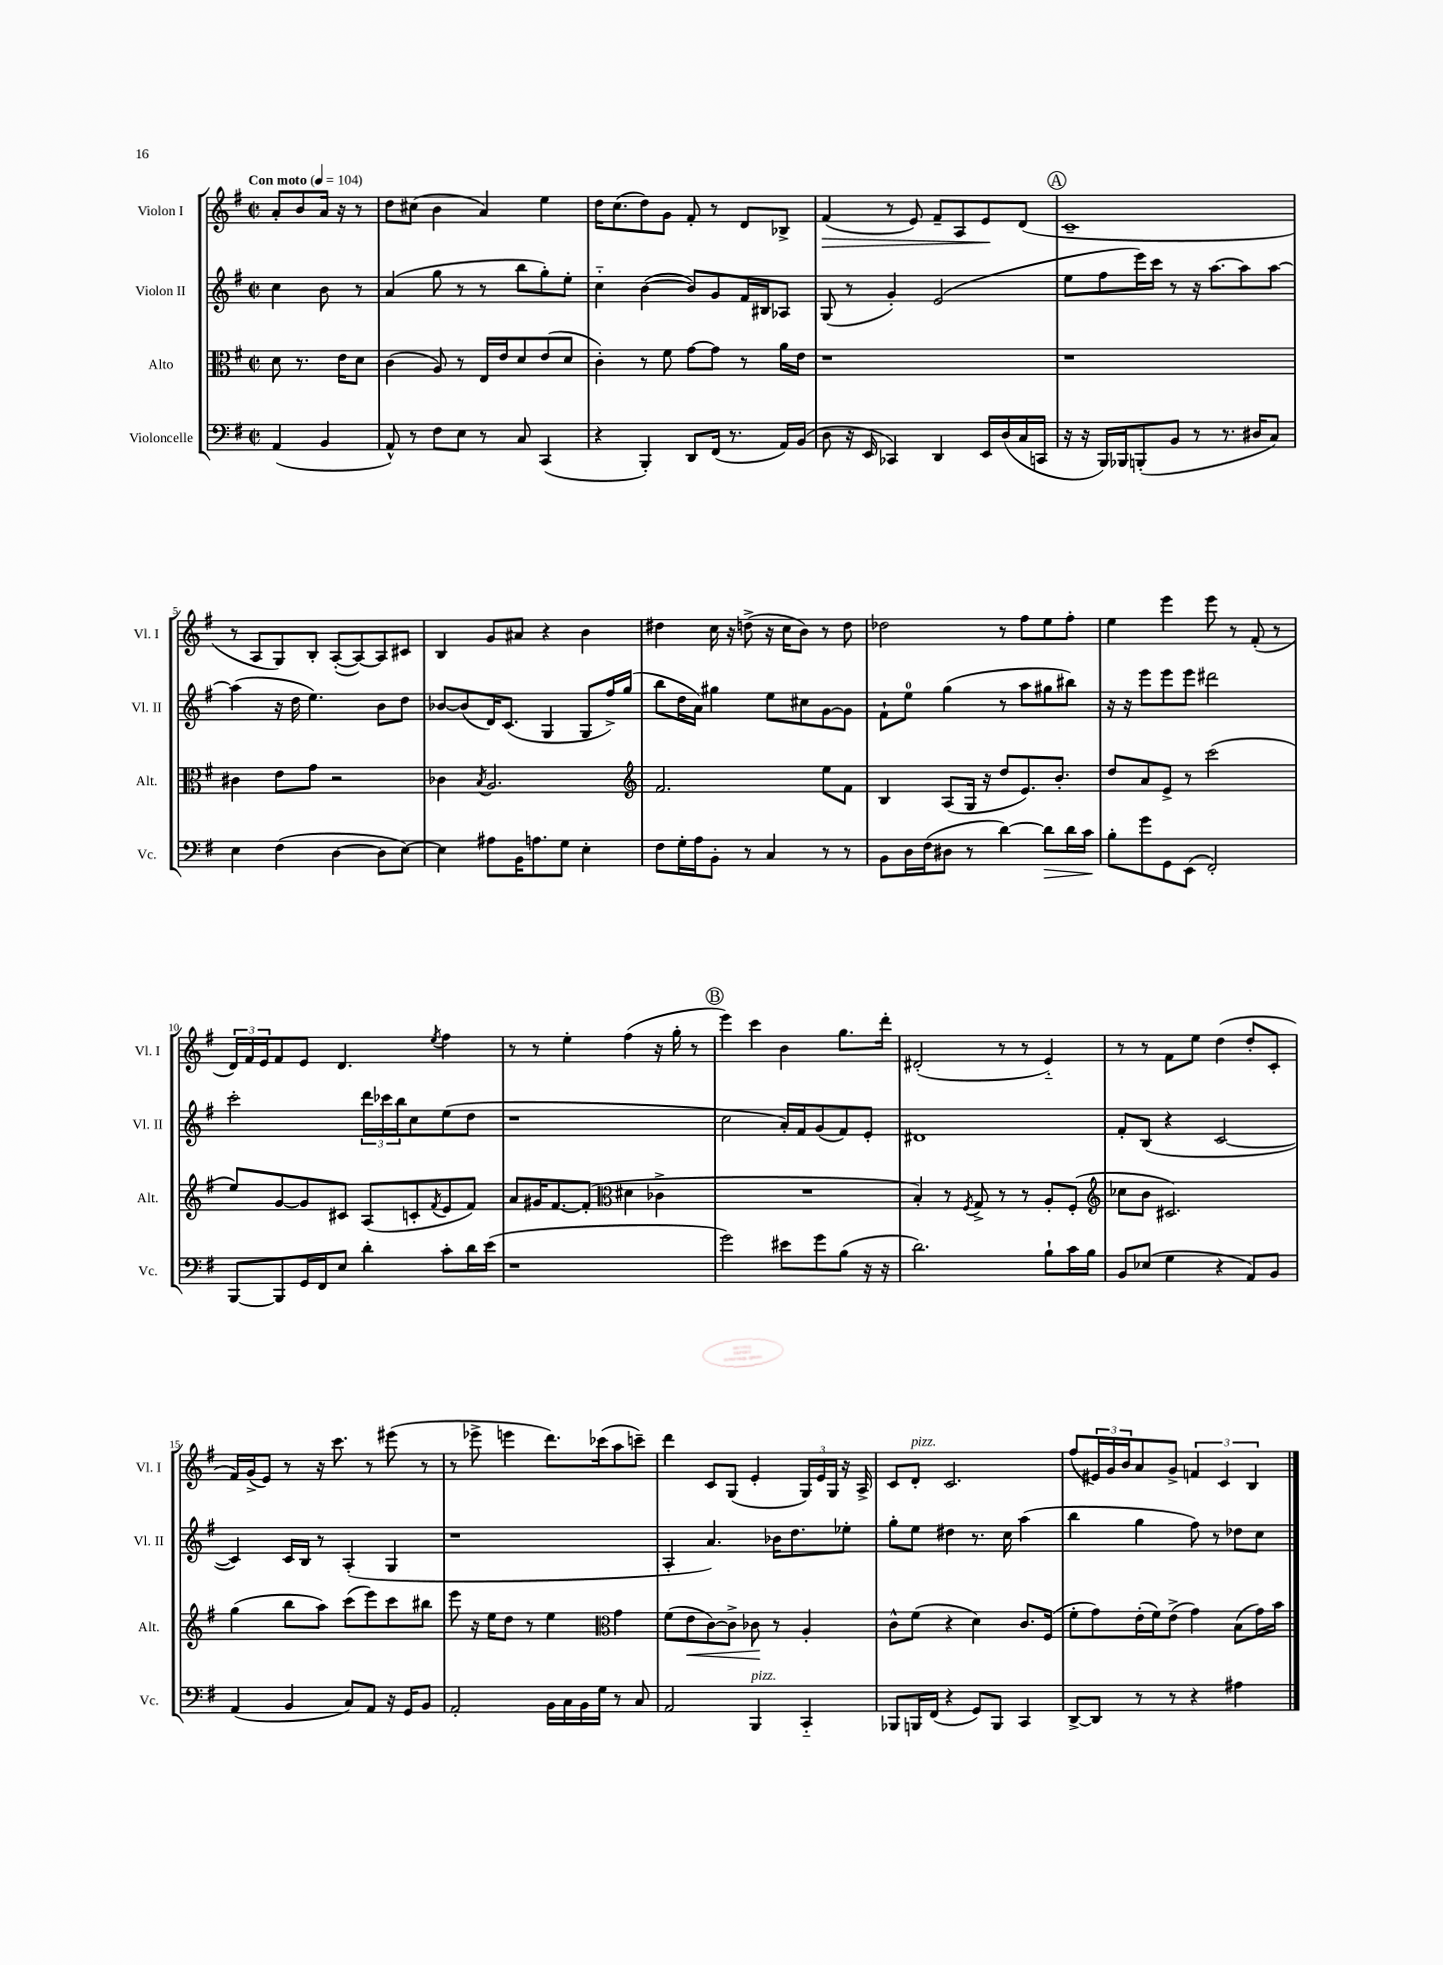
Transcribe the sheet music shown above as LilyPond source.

<<
\new StaffGroup <<
\new Staff = "s0" \with { instrumentName = "Violon I" shortInstrumentName = "Vl. I" } {
    \clef treble \key g \major \defaultTimeSignature \time 2/2 \partial 2 \tempo "Con moto" 4 = 104
    a'8-. b'8 a'16 r16 r8 |
    d''8 cis''8( b'4 a'4) e''4 |
    d''16 c''8.( d''8) g'8 fis'8-. r8 d'8 bes8-> |
    fis'4\>( r8 e'8) fis'8-- a8 e'8\! d'8( |
    \mark \markup { \circle "A" } c'1-- |
    r8 a8 g8) b8-. a8~-.( a8~) a8 cis'8 |
    b4 g'8 ais'8 r4 b'4 |
    dis''4 c''16 r16 d''8->( r16 c''16 b'8) r8 d''8 |
    des''2 r8 fis''8 e''8 fis''8-. |
    e''4 e'''4 e'''8 r8 fis'8-.( r8 |
    \tuplet 3/2 { d'16) fis'16 e'16 } fis'8 e'8 d'4. \acciaccatura { e''8 } fis''4 |
    r8 r8 e''4-. fis''4( r16 g''16-. r8 |
    \mark \markup { \circle "B" } e'''4) c'''4 b'4 g''8. d'''16-. |
    dis'2-.( r8 r8 e'4-_) |
    r8 r8 fis'8 e''8 d''4( d''8-. c'8-. |
    fis'16) g'16->( e'8) r8 r16 c'''8. r8 eis'''8( r8 |
    r8 ees'''8-> e'''4 d'''8.) ces'''16( a''8 c'''8--) |
    d'''4 c'8 g8( e'4-. \tuplet 3/2 { g16) e'16 g16 } r16 a16-> |
    c'8 d'8-.^\markup { \italic "pizz." } c'2. |
    fis''8( \tuplet 3/2 { eis'16) g'16 b'16 } a'8 g'8-> \tuplet 3/2 { f'4 c'4 b4 } \bar "|." |
}
\new Staff = "s1" \with { instrumentName = "Violon II" shortInstrumentName = "Vl. II" } {
    \clef treble \key g \major \defaultTimeSignature \time 2/2 \partial 2
    c''4 b'8 r8 |
    a'4( g''8 r8 r8 b''8 g''8-.) e''8-. |
    c''4-_ b'4~( b'8) g'8 fis'16 bis16 aes8 |
    g8( r8 g'4-.) e'2( |
    \mark \markup { \circle "A" } e''8 fis''8 e'''16) c'''16 r8 r16 a''8.~ a''8 a''8~ |
    a''4( r16 d''16 e''4.) b'8 d''8 |
    bes'8~ bes'8( d'16) c'8.( g4 g8 fis''16->) g''16( |
    b''8 d''16 a'16) gis''4 e''8 cis''8 g'8~ g'8 |
    fis'8-! e''8-0 g''4( r8 a''8 gis''8 bis''8) |
    r16 r16 e'''8 e'''8 e'''8 dis'''2 |
    c'''2-. \tuplet 3/2 { d'''16 ces'''16 b''16 } c''8 e''8( d''8 |
    r1 |
    \mark \markup { \circle "B" } c''2 a'16-.) fis'16 g'8( fis'8) e'8-. |
    dis'1 |
    fis'8-. b8( r4 c'2~ |
    c'4) c'16 b16 r8 a4-.( g4 |
    r1 |
    a4-. a'4.) bes'16 d''8. ees''8-. |
    g''8-. e''8 dis''4 r8. c''16 a''4( |
    b''4 g''4 fis''8) r8 des''8 c''8 \bar "|." |
}
\new Staff = "s2" \with { instrumentName = "Alto" shortInstrumentName = "Alt." } {
    \clef alto \key g \major \defaultTimeSignature \time 2/2 \partial 2
    d'8 r8. e'16 d'8 |
    c'4( a8) r8 e16 e'16 d'8 e'8( d'8 |
    c'4-.) r8 fis'8 g'8~ g'8 r8 a'16 e'16 |
    r1 |
    \mark \markup { \circle "A" } r1 |
    cis'4 e'8 g'8 r2 |
    ces'4 \acciaccatura { b8 } a2. |
    \clef treble fis'2. e''8 fis'8 |
    b4 a8( g16 r16 d''8 e'8.) b'8.-. |
    d''8 a'8 e'8-> r8 c'''2( |
    e''8) g'8~ g'8 cis'8 a8( c'8-. \acciaccatura { fis'8 } e'8 fis'8) |
    a'8 gis'16 fis'8.~ fis'8-.( \clef alto dis'4 ces'4-> |
    \mark \markup { \circle "B" } R1 |
    b4-.) r8 \acciaccatura { fis8 } g8-> r8 r8 a8-. fis8-.( |
    \clef treble ces''8 b'8 cis'2.) |
    g''4( b''8 a''8) c'''8( e'''8) c'''8 bis''8 |
    e'''8 r16 e''16 d''8 r8 e''4 \clef alto g'4 |
    fis'8( e'8\< c'8~) c'8-> ces'8\! r8 a4-. |
    c'8-^ fis'8( r4 d'4) c'8. fis16( |
    fis'8-. g'8) e'16-.( fis'16) e'8->( g'4) b8( g'16) b'16 \bar "|." |
}
\new Staff = "s3" \with { instrumentName = "Violoncelle" shortInstrumentName = "Vc." } {
    \clef bass \key g \major \defaultTimeSignature \time 2/2 \partial 2
    a,4( b,4 |
    a,8-^) r8 fis8 e8 r8 c8 c,4( |
    r4 b,,4-.) d,8 fis,16( r8. a,16) b,16( |
    d8 r16 e,16 ces,4) d,4 e,16 d16( c16 c,16 |
    \mark \markup { \circle "A" } r16 r16 b,,16) bes,,16 b,,8-.( b,8 r8 r8. dis16 c8) |
    e4 fis4( d4~ d8 e8~) |
    e4 ais8 b,16 a8. g8 e4-. |
    fis8 g16-. a16 b,8-. r8 c4 r8 r8 |
    b,8 d16 fis16( dis8 r8 d'4~) d'8\> d'16 c'16\! |
    b8-. g'8 g,8 e,8( fis,2-.) |
    b,,8~ b,,8 g,16 fis,16 e8 d'4-. c'8-. d'16 e'16( |
    r1 |
    \mark \markup { \circle "B" } g'2) eis'8 g'8 b8( r16 r16 |
    d'2.) b8-! c'16 b16 |
    b,8 ees8( g4 r4 a,8) b,8 |
    a,4( b,4 c8) a,8 r16 g,16 b,8 |
    a,2-. b,16 c16 b,16 g16 r8 c8 |
    a,2 b,,4^\markup { \italic "pizz." } c,4-_ |
    bes,,8 b,,16 fis,16( r4 g,8) b,,8 c,4 |
    d,8~-> d,8 r8 r8 r4 ais4 \bar "|." |
}
>>
>>
